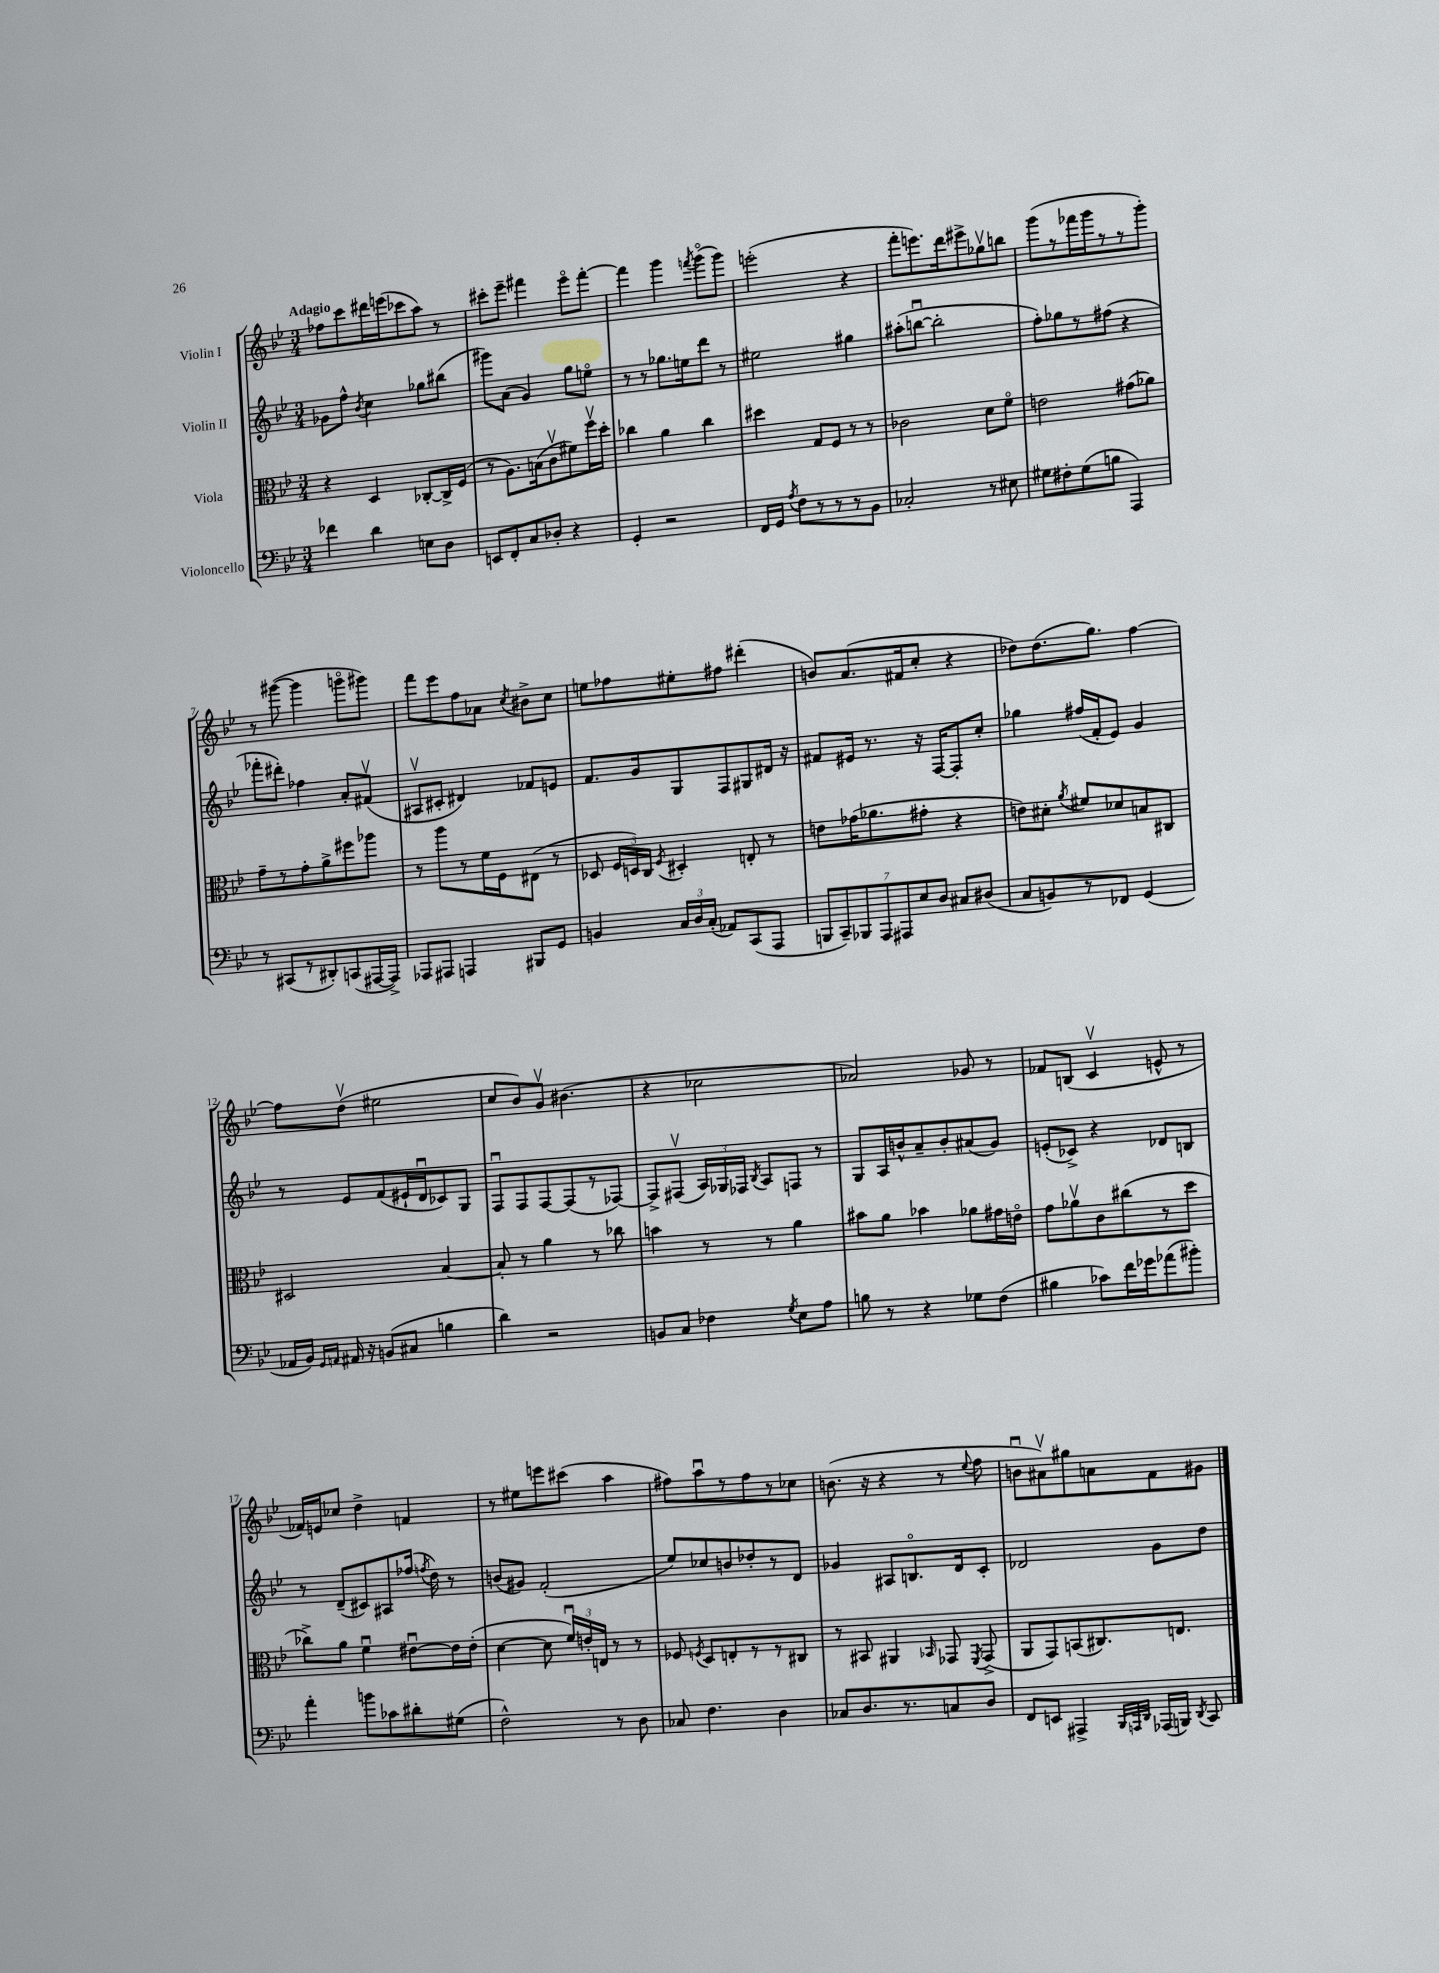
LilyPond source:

<<
\new StaffGroup <<
\new Staff = "s0" \with { instrumentName = "Violin I" } {
    \clef treble \key bes \major \numericTimeSignature \time 3/4 \tempo "Adagio"
    \autoBeamOff fes''8[ c'''8 dis'''16 e'''16( ces'''8 a''8]) r8 |
    cis'''8[-. ees'''8]-- fis'''4 ees'''8[\flageolet fis'''8]~-. |
    fis'''4 g'''4 \acciaccatura { f'''8 } g'''8[\flageolet( g'''8]) |
    e'''2-.( r4 |
    f'''8[-. e'''8.) d'''16 eis'''8-> ges''8\upbow b''8] |
    g'''8[( r8 fes'''16 g'''16 r8 r8 g'''8]-.) |
    r8 gis'''8~( gis'''4 g'''8[\flageolet gis'''8]) |
    f'''8[ ees'''8 f''8 aes'8] \acciaccatura { c''8 } bis'8[-> c''8] |
    e''8[ fes''8 eis''8-. fis''8] dis'''4-.( |
    b'8[) a'8.( fis'16 c''8]-. r4 |
    des''8[) des''8.( g''8.]) f''4~ |
    f''8[ d''8]\upbow( eis''2 |
    c''8[ bes'8) g'8]\upbow bis'4.( |
    r4 ces''2 |
    aes'2) ges'8 r8 |
    fes'8[ b8]( c'4\upbow e'8-^ r8 |
    fes'16[) e'16 ces''8] d''4-> f'4 |
    r8 eis''8[ e'''8 cis'''8]( a''4 |
    fis''8[) a''8\downbow r8 fis''8 r8 ces''8] |
    b'8.( r16 r4 r8 \appoggiatura { ees''8 } f''8 |
    b'8[\downbow ais'8\upbow) gis''8 a'8 f'8 gis'8] \bar "|." |
}
\new Staff = "s1" \with { instrumentName = "Violin II" } {
    \clef treble \key bes \major \numericTimeSignature \time 3/4
    \autoBeamOff ges'8[ f''8]-^ \acciaccatura { bes'8 } c''4 ges''8[ bis''8]( |
    gis'''8[) a'8]( g'4) g''8[ e''8]\flageolet |
    r8 r8 ges''8.[ e''16 d'''8] r8 |
    eis''2 gis''4 |
    ais''8[-.( b''8]~\downbow b''2-. |
    f''8[-.) ges''8 r8 fis''8]( r4 |
    fes'''8[-. dis'''8]-.) fes''4 a'8[-. fis'8]\upbow( |
    ais8[\upbow cis'8]-. dis'4) fes'8[ e'8] |
    f'8.[ g'16 g8 f8 gis8 dis'16] r16 |
    fis'8[ eis'16] r8. r16 f16[~ f8-. c''8]-. |
    ges''4 fis''16[( f'16-. ees'8]) g'4 |
    r8 ees'8[ f'8( eis'16-! d'16\downbow ces'8) g8] |
    f8[\downbow f8 f8~ f8( r8 fes8]~) |
    fes8[-> fis8]\upbow( \tuplet 3/2 { a16[) ges16 fes16] } \acciaccatura { bes8 } a8[ f8] r8 |
    g8[ a16 b'16-^ a'8-- b'8-. ais'8( g'8]) |
    e'8[-.( ces'8]->) r4 des'8[ b8] |
    r8 d'8[--( cis'8) ais8 fes''16]( \acciaccatura { f''8 } d''16) r8 |
    b'8[( gis'8]) f'2-.( |
    ees''8[) ces''8 b'8 des''8-. r8 d'8] |
    ges'4 ais8[ b8.\flageolet d'16 c'8]-. |
    des'2 g'8[ d''8] \bar "|." |
}
\new Staff = "s2" \with { instrumentName = "Viola" } {
    \clef alto \key bes \major \numericTimeSignature \time 3/4
    \autoBeamOff r4 d4 ces8[~-. ces16-> f16]( |
    r8 a8.[) b16( c'8\upbow fis'8) f''16\upbow d''16]-. |
    ces''4 a'4 ces''4 |
    dis''4 g8[ f8] r8 r8 |
    ces'2 d'8[ f'8]\flageolet |
    e'2 gis'8[( aes'8]) |
    g'8[-- r8 g'8-. a'8-> fis''8 aes''8] |
    r8 a''8[ r8 f'16 f16 eis8]( r8 |
    des8 \tuplet 3/2 { f16[ d16) c16] } \acciaccatura { f8 } dis4-. e8-. r8 |
    e'8[ ges'16( aes'8. gis'8]-. r4 |
    e'8[) dis'8]-. \acciaccatura { a'8 } fis'8[ des'8 b8 cis8] |
    dis2 bes4~ |
    bes8-. r8 a'4 r8 ces''8 |
    b'4 r8 r8 a'4 |
    bis'8[ a'8] bes'4 aes'8[ gis'16 e'16]\flageolet |
    g'8[ aes'8\upbow c'8 cis''8( r8 d''8] |
    ces''8[->) a'8] f'4\downbow eis'8[~\downbow eis'16 eis'16]-.( |
    d'4~ d'8 \tuplet 3/2 { f'16[\downbow) e'16-. e16] } r8 r8 |
    fes8 \acciaccatura { f8 } d8[ e8-. r8 r8 cis8] |
    r8 bis,8 ais,4 \grace { bes,16 } ges,8 \acciaccatura { f,8 } ges,8->( |
    a,8[ g,8) b,8( cis8.) e8.] \bar "|." |
}
\new Staff = "s3" \with { instrumentName = "Violoncello" } {
    \clef bass \key bes \major \numericTimeSignature \time 3/4
    \autoBeamOff fes'4 d'4 e8[ d8] |
    e,8[ f,8-. c8 des8]-. r4 |
    g,4-. r2 |
    f,16[ g,16] \acciaccatura { a8 } f8[ r8 r8 r8 bes,8] |
    ces2-. r8 eis8 |
    gis8[ fis8-. gis8( b8] a,,4) |
    r8 cis,8[( r8 dis,8-.) c,8( ais,,16~ ais,,16]->) |
    aes,,8[ ais,,8] a,,4 bis,,8[ g,8] |
    b,4 \tuplet 3/2 { c16[ d16 c16]-.( } aes,8[) c,8( a,,8] |
    \tuplet 7/4 { b,,8[ c,8--) bes,,8 a,,8 ais,,8 ees8 d8] } cis8[ dis8]( |
    c8[ b,8) r8 fes,8] g,4( |
    aes,16[ bes,16]) \grace { g,16[ a,16] } ais,16 r16 b,8[( cis8] b4 |
    d'4) r2 |
    b,8[ c8] fes4 \acciaccatura { g8 } ees8[ a8] |
    b8 r8 r4 ges8[ f8]( |
    bis4 ces'8[) f'16 ges'16 aes'8( bis'8]-.) |
    a'4-. b'8[ ces'8 dis'8-. gis8]( |
    f2-^) r8 d8 |
    ces8 f4. d4 |
    ces8[ d8. r8. c8 d8] |
    f,8[ e,8] ais,,4-> \grace { bes,,32[ a,,32 d,32] } aes,,16[( b,,16]) \acciaccatura { d,8 } c,8 \bar "|." |
}
>>
>>
